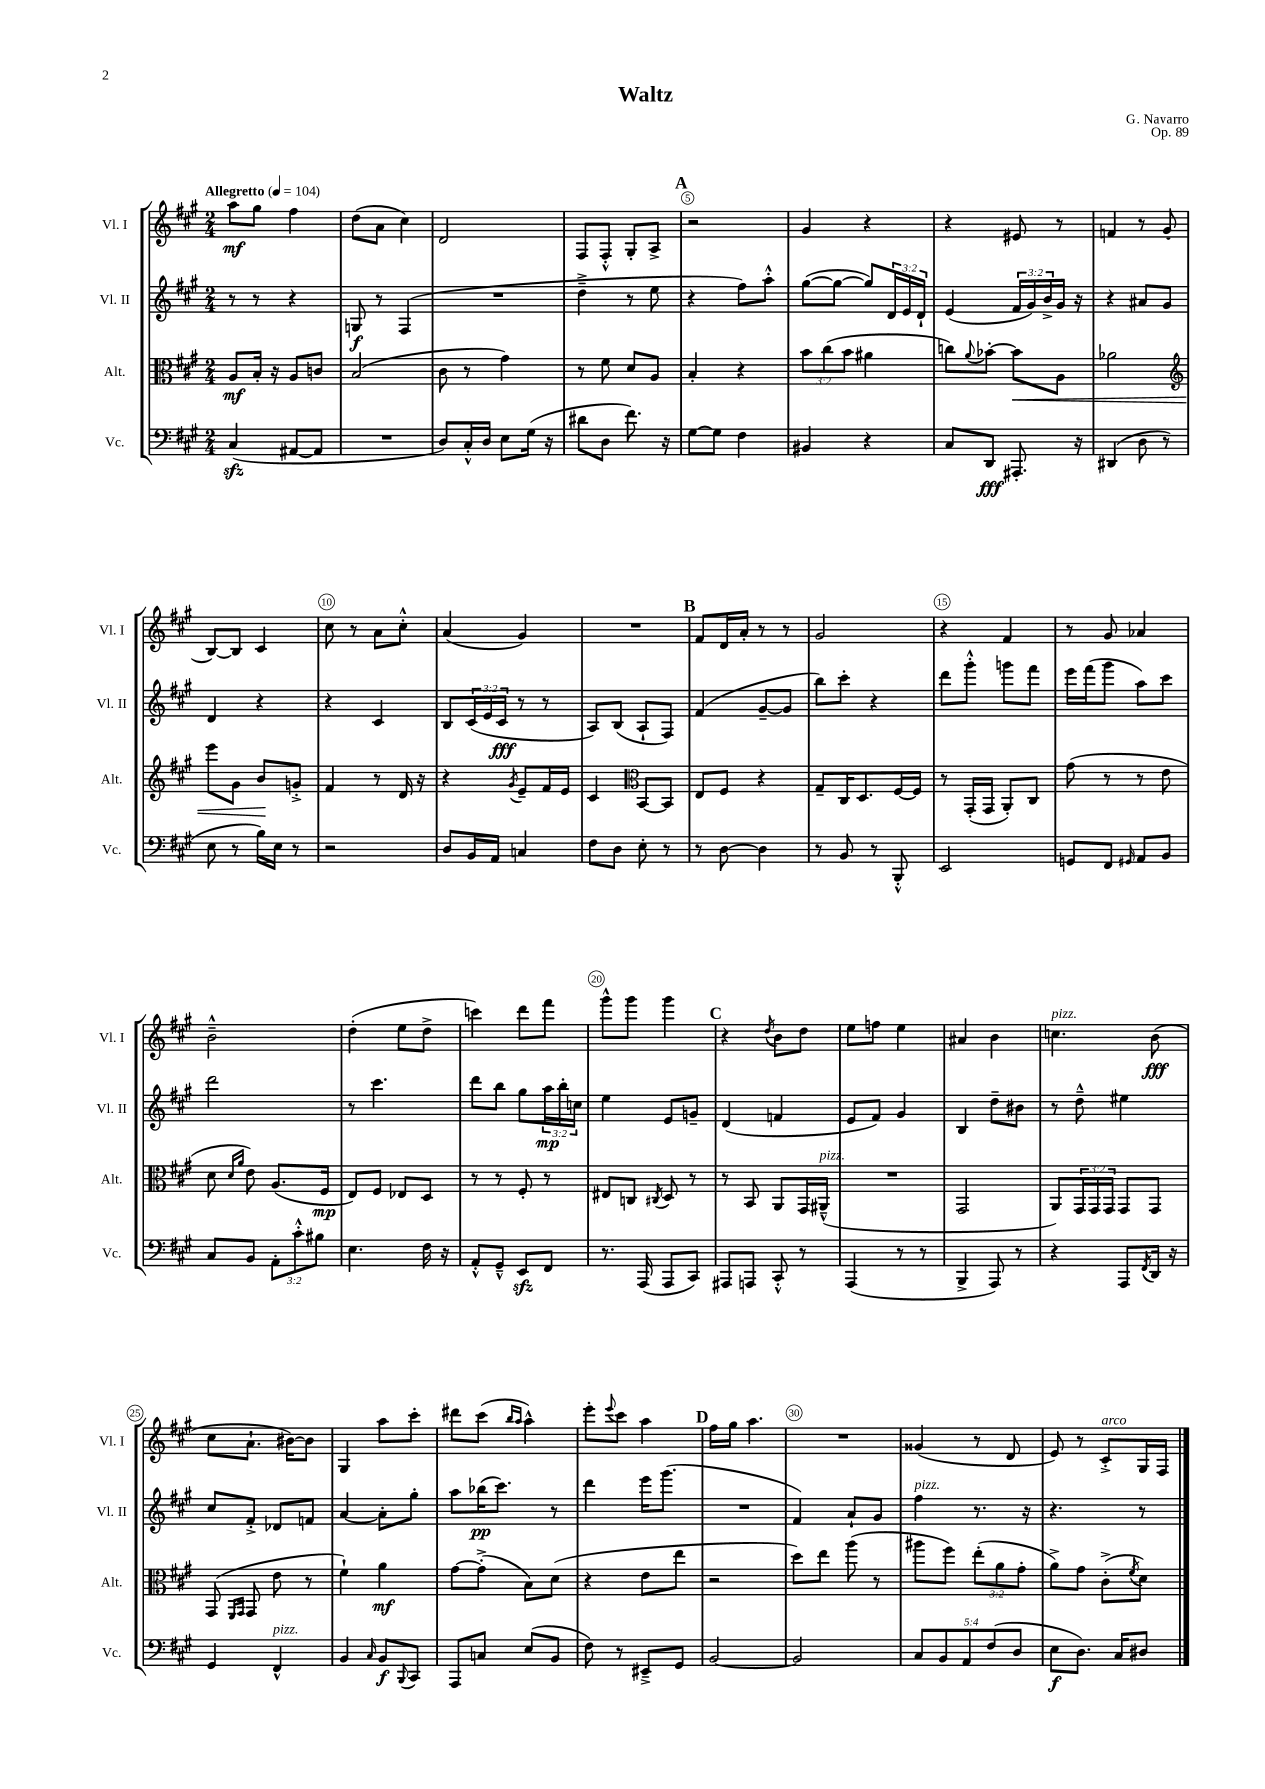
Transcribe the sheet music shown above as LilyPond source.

\header { title = "Waltz" composer = "G. Navarro" opus = "Op. 89" }
<<
\new StaffGroup <<
\new Staff = "s0" \with { instrumentName = "Vl. I" shortInstrumentName = "Vl. I" } {
    \clef treble \key a \major \numericTimeSignature \time 2/4 \tempo "Allegretto" 4 = 104
    a''8\mf gis''8 fis''4 |
    d''8( a'8 cis''4) |
    d'2 |
    fis8 fis8-.-^ gis8-. a8-> |
    \mark \markup { \bold "A" } r2 |
    gis'4 r4 |
    r4 eis'8 r8 |
    f'4 r8 gis'8( |
    b8~) b8 cis'4 |
    cis''8 r8 a'8 cis''8-.-^ |
    a'4( gis'4) |
    R2 |
    \mark \markup { \bold "B" } fis'8 d'16 a'16-. r8 r8 |
    gis'2 |
    r4 fis'4 |
    r8 gis'8 aes'4 |
    b'2---^ |
    d''4-.( e''8 d''8-> |
    c'''4) d'''8 fis'''8 |
    gis'''8-^ gis'''8 gis'''4 |
    \mark \markup { \bold "C" } r4 \acciaccatura { d''8 } b'8 d''8 |
    e''8 f''8 e''4 |
    ais'4 b'4 |
    c''4.^\markup { \italic "pizz." } b'8\fff( |
    cis''8 a'8.-! bis'16~) bis'8 |
    gis4 a''8 cis'''8-. |
    dis'''8 cis'''8( \grace { b''16 a''16 } a''4-^) |
    e'''8-. \appoggiatura { e'''8 } cis'''8 a''4 |
    \mark \markup { \bold "D" } fis''16 gis''16 a''4. |
    R2 |
    gisis'4( r8 d'8 |
    e'8) r8 cis'8-.->^\markup { \italic "arco" } gis16 fis16 \bar "|." |
}
\new Staff = "s1" \with { instrumentName = "Vl. II" shortInstrumentName = "Vl. II" } {
    \clef treble \key a \major \numericTimeSignature \time 2/4 \override Staff.TupletNumber.text = #tuplet-number::calc-fraction-text
    r8 r8 r4 |
    g8\f r8 fis4( |
    R2 |
    d''4---> r8 e''8 |
    \mark \markup { \bold "A" } r4 fis''8) a''8-.-^ |
    gis''8~( gis''8~ gis''8) \tuplet 3/2 { d'16 e'16 d'16-! } |
    e'4( \tuplet 3/2 { fis'16 gis'16) b'16-> } gis'16 r16 |
    r4 ais'8 gis'8 |
    d'4 r4 |
    r4 cis'4 |
    b8 \tuplet 3/2 { cis'16( e'16 cis'16\fff } r8 r8 |
    a8) b8( a8-! fis8) |
    \mark \markup { \bold "B" } fis'4( gis'8~-- gis'8 |
    b''8) cis'''8-. r4 |
    d'''8 gis'''8-.-^ g'''8 fis'''8 |
    e'''16 fis'''16( gis'''8 a''8) cis'''8 |
    d'''2 |
    r8 cis'''4. |
    d'''8 b''8 gis''8 \tuplet 3/2 { a''16\mp b''16-. c''16 } |
    e''4 e'8 g'8-- |
    \mark \markup { \bold "C" } d'4( f'4 |
    e'8 fis'8) gis'4 |
    b4 d''8-- bis'8 |
    r8 d''8---^ eis''4 |
    cis''8 fis'8-.-> des'8 f'8 |
    a'4~ a'8-. gis''8-. |
    a''8 bes''16\pp( cis'''8.) r8 |
    d'''4 e'''16 gis'''8.( |
    \mark \markup { \bold "D" } R2 |
    fis'4) a'8-! gis'8 |
    fis''4^\markup { \italic "pizz." } r8. r16 |
    r4. r8 \bar "|." |
}
\new Staff = "s2" \with { instrumentName = "Alt." shortInstrumentName = "Alt." } {
    \clef alto \key a \major \numericTimeSignature \time 2/4 \override Staff.TupletNumber.text = #tuplet-number::calc-fraction-text
    a8\mf b16-. r16 a8 c'8 |
    b2( |
    cis'8 r8 gis'4) |
    r8 fis'8 d'8 a8 |
    \mark \markup { \bold "A" } b4-. r4 |
    \tuplet 3/2 { b'8 cis''8( b'8 } ais'4 |
    c''8) \appoggiatura { a'8 } bes'8~-. bes'8\< a8 |
    aes'2 |
    \clef treble e'''8 gis'8 b'8\! g'8-.-> |
    fis'4 r8 d'16 r16 |
    r4 \acciaccatura { gis'8 } e'8-- fis'16 e'16 |
    cis'4 \clef alto b,8~ b,8 |
    \mark \markup { \bold "B" } e8 fis8 r4 |
    gis8-- cis16 d8. fis16~ fis16 |
    r8 gis,16-.( gis,16 a,8-.) cis8 |
    gis'8( r8 r8 e'8 |
    d'8 \grace { d'16 a'16 } e'8) a8.( fis16\mp |
    e8) fis8 ees8 d8 |
    r8 r8 fis8-. r8 |
    eis8 c8 \acciaccatura { cis8 } d8 r8 |
    \mark \markup { \bold "C" } r8 b,8 a,8 gis,16 ais,16---^^\markup { \italic "pizz." }( |
    R2 |
    gis,2 |
    a,8) \tuplet 3/2 { gis,16 gis,16 gis,16 } gis,8 gis,8 |
    gis,8( \grace { fis,16 gis,16 } gis,8 e'8 r8 |
    fis'4-!) a'4\mf |
    gis'8~ gis'8-.->( b8) d'8( |
    r4 e'8 e''8 |
    \mark \markup { \bold "D" } r2 |
    d''8) e''8 a''8( r8 |
    ais''8 fis''8) \tuplet 3/2 { e''8-.( a'8 gis'8-. } |
    a'8->) gis'8 cis'8-.->( \acciaccatura { fis'8 } d'8) \bar "|." |
}
\new Staff = "s3" \with { instrumentName = "Vc." shortInstrumentName = "Vc." } {
    \clef bass \key a \major \numericTimeSignature \time 2/4 \override Staff.TupletNumber.text = #tuplet-number::calc-fraction-text
    cis4\sfz( ais,8~ ais,8 |
    R2 |
    d8) cis16-.-^ d16 e8 gis16( r16 |
    dis'8 d8 fis'8.) r16 |
    \mark \markup { \bold "A" } gis8~ gis8 fis4 |
    bis,4 r4 |
    cis8 d,8\fff ais,,8.-. r16 |
    dis,4( d8 r8 |
    e8 r8 b16) e16 r8 |
    r2 |
    d8 b,16 a,16 c4 |
    fis8 d8 e8-. r8 |
    \mark \markup { \bold "B" } r8 d8~ d4 |
    r8 b,8 r8 b,,8-.-^ |
    e,2 |
    g,8 fis,8 \grace { gis,16 } a,8 b,8 |
    cis8 b,8 \tuplet 3/2 { a,8-. cis'8-.-^ bis8 } |
    e4. fis16 r16 |
    a,8-.-^ gis,8---^ e,8\sfz fis,8 |
    r8. a,,16( a,,8 cis,8) |
    \mark \markup { \bold "C" } ais,,8 a,,8 cis,8-.-^ r8 |
    a,,4( r8 r8 |
    b,,4-> a,,8) r8 |
    r4 a,,8 \acciaccatura { fis,8 } d,16 r16 |
    gis,4 fis,4-^^\markup { \italic "pizz." } |
    b,4 \grace { cis16 } b,8\f \appoggiatura { b,,8 } cis,8 |
    a,,8 c8 e8( b,8 |
    fis8) r8 eis,8---> gis,8 |
    \mark \markup { \bold "D" } b,2~ |
    b,2 |
    \tuplet 5/4 { cis8 b,8 a,8 fis8( d8 } |
    e8\f d8.) cis16 dis8 \bar "|." |
}
>>
>>
\layout { \context { \Score \override BarNumber.break-visibility = ##(#f #t #t) barNumberVisibility = #(every-nth-bar-number-visible 5) \override BarNumber.stencil = #(make-stencil-circler 0.1 0.3 ly:text-interface::print) } }
